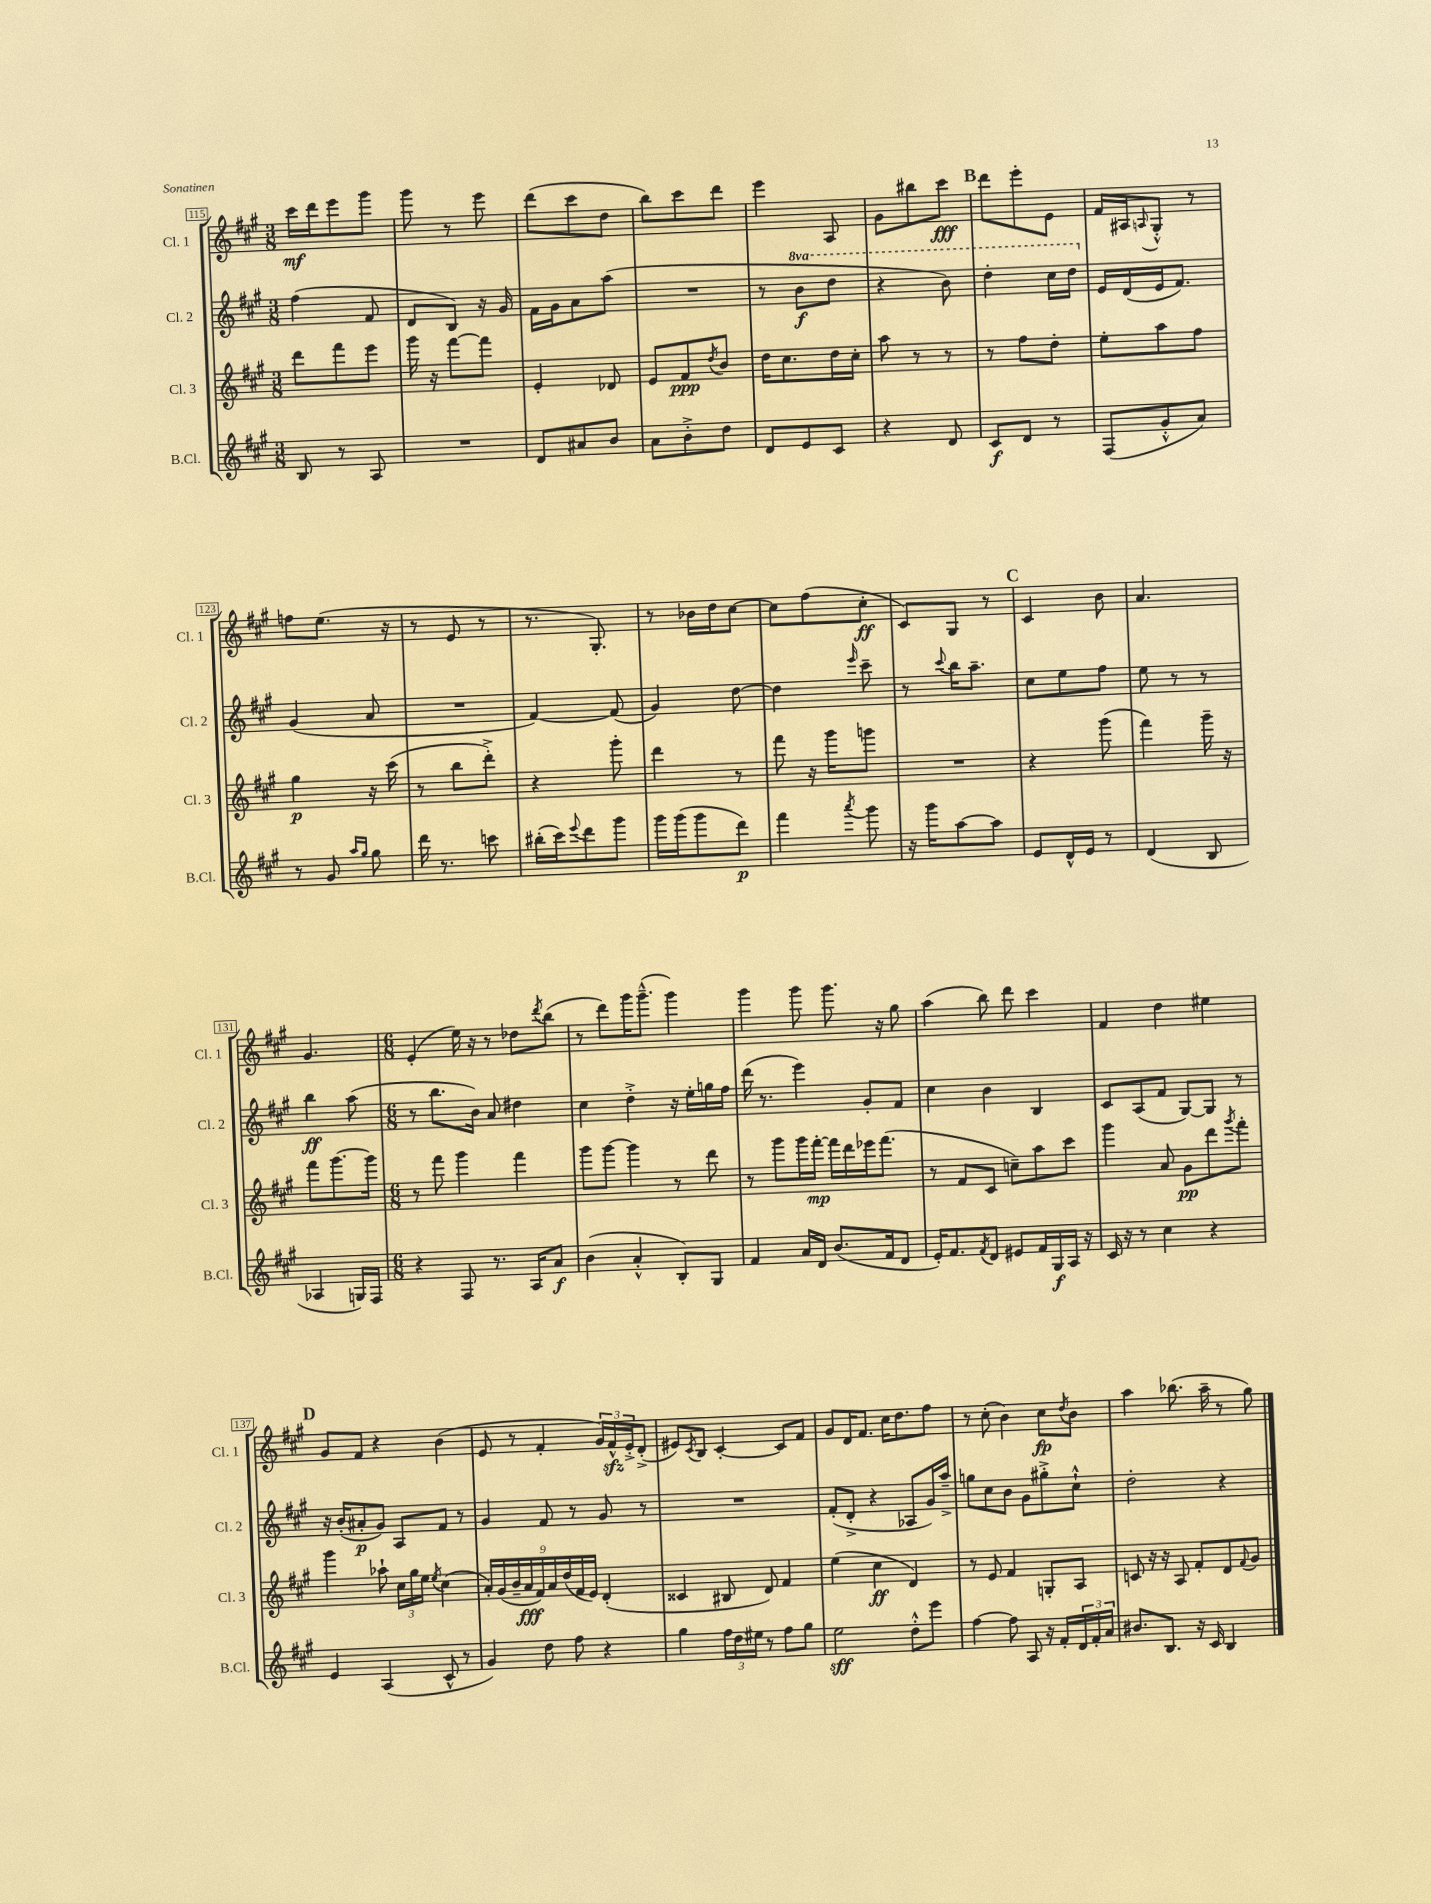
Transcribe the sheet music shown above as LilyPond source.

<<
\new StaffGroup <<
\new Staff = "s0" \with { instrumentName = "Cl. 1" shortInstrumentName = "Cl. 1" } {
    \clef treble \key a \major \numericTimeSignature \time 3/8
    cis'''16\mf d'''16 e'''8 gis'''8 |
    gis'''8 r8 e'''8 |
    d'''8( cis'''8 d''8 |
    b''8) cis'''8 d'''8 |
    e'''4 a8 |
    gis'8 bis''8 cis'''8\fff |
    \mark \markup { \bold "B" } d'''8 e'''8-. e'8 |
    fis'16 ais16 \appoggiatura { a8 } gis8-.-^ r8 |
    f''8 e''8.( r16 |
    r8 e'8 r8 |
    r8. gis8.-.) |
    r8 bes'16 d''16 cis''8~ |
    cis''8 fis''8( cis''8-.\ff |
    cis'8) gis8 r8 |
    \mark \markup { \bold "C" } cis'4 b'8 |
    a'4. |
    gis'4. |
    \numericTimeSignature \time 6/8 e'4-.( e''16) r16 r8 des''8 \acciaccatura { d'''8 } b''8( |
    r8 d'''8) gis'''16 gis'''8.---^( gis'''4) |
    gis'''4 gis'''8 gis'''8. r16 gis''8 |
    a''4( b''8) d'''8 cis'''4 |
    fis'4 d''4 eis''4 |
    \mark \markup { \bold "D" } gis'8 fis'8 r4 b'4( |
    e'8 r8 fis'4-. \tuplet 3/2 { gis'16) fis'16-^\sfz e'16-.-> } d'8-.->( |
    eis'8) \acciaccatura { cis'8 } b8 cis'4~-. cis'8 fis'8 |
    gis'8 d'16 fis'8. cis''16 d''8. fis''8 |
    r8 cis''8-.( b'4) cis''8\fp \acciaccatura { d''8 } b'8 |
    a''4 bes''8.( a''16-- r8 gis''8) \bar "|." |
}
\new Staff = "s1" \with { instrumentName = "Cl. 2" shortInstrumentName = "Cl. 2" } {
    \clef treble \key a \major \numericTimeSignature \time 3/8 \set Staff.ottavationMarkups = #ottavation-simple-ordinals
    fis''4( fis'8 |
    d'8 b8) r16 gis'16 |
    fis'16 gis'16 a'8 a''8( |
    R4. |
    r8 \ottava #1 b''8\f d'''8 |
    r4 b''8) |
    \mark \markup { \bold "B" } d'''4-. cis'''16 d'''16 \ottava #0 |
    e'16 d'16( e'16 fis'8.) |
    gis'4( a'8 |
    R4. |
    fis'4~) fis'8( |
    gis'4) d''8~ |
    d''4 \grace { e'''16 } cis'''8-- |
    r8 \appoggiatura { cis'''8 } b''16 a''8.-- |
    \mark \markup { \bold "C" } cis''8 e''8 fis''8 |
    e''8 r8 r8 |
    b''4\ff a''8( |
    \numericTimeSignature \time 6/8 r8 b''8. b'16) a'8 dis''4 |
    cis''4 d''4-.-> r16 e''16-. g''16 fis''16 |
    d'''16( r8. e'''4) gis'8-. fis'8 |
    cis''4 b'4 b4 |
    cis'8 a8( fis'8 gis8~) gis8 r8 |
    \mark \markup { \bold "D" } r16 b'16-.( ais'8-.\p gis'8) a8 fis'8 r8 |
    gis'4 fis'8 r8 gis'8 r8 |
    R2. |
    fis'8-.( d'8-.-> r4 aes8 gis'16) a''16---> |
    g''8 cis''8 b'8 gis'8 gis''8-.-> cis''8-!-^ |
    d''2-. r4 \bar "|." |
}
\new Staff = "s2" \with { instrumentName = "Cl. 3" shortInstrumentName = "Cl. 3" } {
    \clef treble \key a \major \numericTimeSignature \time 3/8
    d'''8 fis'''8 e'''8 |
    gis'''16 r16 fis'''8~ fis'''8 |
    e'4-. des'8 |
    e'8 fis'8\ppp \acciaccatura { d''8 } b'8 |
    d''16 cis''8. d''16 cis''16-. |
    a''8 r8 r8 |
    \mark \markup { \bold "B" } r8 fis''8 d''8-. |
    e''8-. a''8 fis''8 |
    gis''4\p r16 cis'''16( |
    r8 b''8 d'''8-.->) |
    r4 gis'''8-. |
    d'''4 r8 |
    fis'''8 r16 gis'''16 g'''8 |
    R4. |
    \mark \markup { \bold "C" } r4 gis'''8( |
    fis'''4) gis'''16-- r16 |
    fis'''8 gis'''8.~ gis'''16 |
    \numericTimeSignature \time 6/8 r8 fis'''8 gis'''4 fis'''4 |
    gis'''8 gis'''8~ gis'''4 r8 d'''8 |
    r8 gis'''8 gis'''16 fis'''16~-.\mp fis'''16 d'''16 ees'''16 fis'''8.( |
    r8 fis'8 cis'8 c''8--) a''8 cis'''8 |
    gis'''4 a'8 gis'8\pp d'''8 \acciaccatura { gis'''8 } fis'''8-. |
    \mark \markup { \bold "D" } gis'''4 aes''8-! \tuplet 3/2 { cis''16 gis''16 e''16 } \acciaccatura { e''8 } cis''4( |
    \tuplet 9/8 { a'16-.) gis'16( b'16-- a'16\fff fis'16) a'16 d''16( fis'16 e'16) } d'4-.( |
    cisis'4 bis8 d'8) fis'4 |
    e''4( cis''4\ff d'4) |
    r8 e'8 fis'4 g8-. a8 |
    c'8 r16 r16 a8 fis'8-. d'8 \appoggiatura { fis'8 } gis'8 \bar "|." |
}
\new Staff = "s3" \with { instrumentName = "B.Cl." shortInstrumentName = "B.Cl." } {
    \clef treble \key a \major \numericTimeSignature \time 3/8
    b8 r8 a8 |
    R4. |
    d'8 ais'8 b'8 |
    a'8 b'8-.-> d''8 |
    d'8 e'8 cis'8 |
    r4 d'8 |
    \mark \markup { \bold "B" } cis'8\f d'8 r8 |
    fis8( gis'8-.-^ a'8) |
    r8 gis'8 \grace { a''16 gis''16 } gis''8 |
    d'''16 r8. c'''8 |
    bis''16-.( cis'''16) \appoggiatura { e'''8 } d'''8 gis'''8 |
    gis'''16 gis'''16( gis'''8 d'''8\p) |
    fis'''4 \acciaccatura { a'''8 } gis'''8 |
    r16 gis'''16 a''8~ a''8 |
    \mark \markup { \bold "C" } e'8 d'16-^ e'16 r8 |
    d'4( b8 |
    aes4 g16) fis16 |
    \numericTimeSignature \time 6/8 r4 fis8 r8. a16 a'8\f |
    b'4( a'4-.-^ b8-.) gis8 |
    fis'4 a'16 d'16 b'8.( fis'16 d'8 |
    e'16-.) fis'8. \acciaccatura { fis'8 } d'8 eis'8 fis'16 gis16\f a16 r16 |
    cis'16 r16 r8 cis''4 r4 |
    \mark \markup { \bold "D" } e'4 a4( cis'8-^ r8 |
    gis'4) d''8 fis''8 r4 |
    gis''4 \tuplet 3/2 { fis''16 d''16 eis''16 } r8 fis''8 gis''8 |
    e''2\sff d''8-.-^ e'''8 |
    fis''4~ fis''8 a8 r16 fis'16-. \tuplet 3/2 { d'16 fis'16-. a'16 } |
    bis'8. b8. r16 cis'16 b4 \bar "|." |
}
>>
>>
\layout { \context { \Score currentBarNumber = #115 \override BarNumber.stencil = #(make-stencil-boxer 0.1 0.3 ly:text-interface::print) } }
